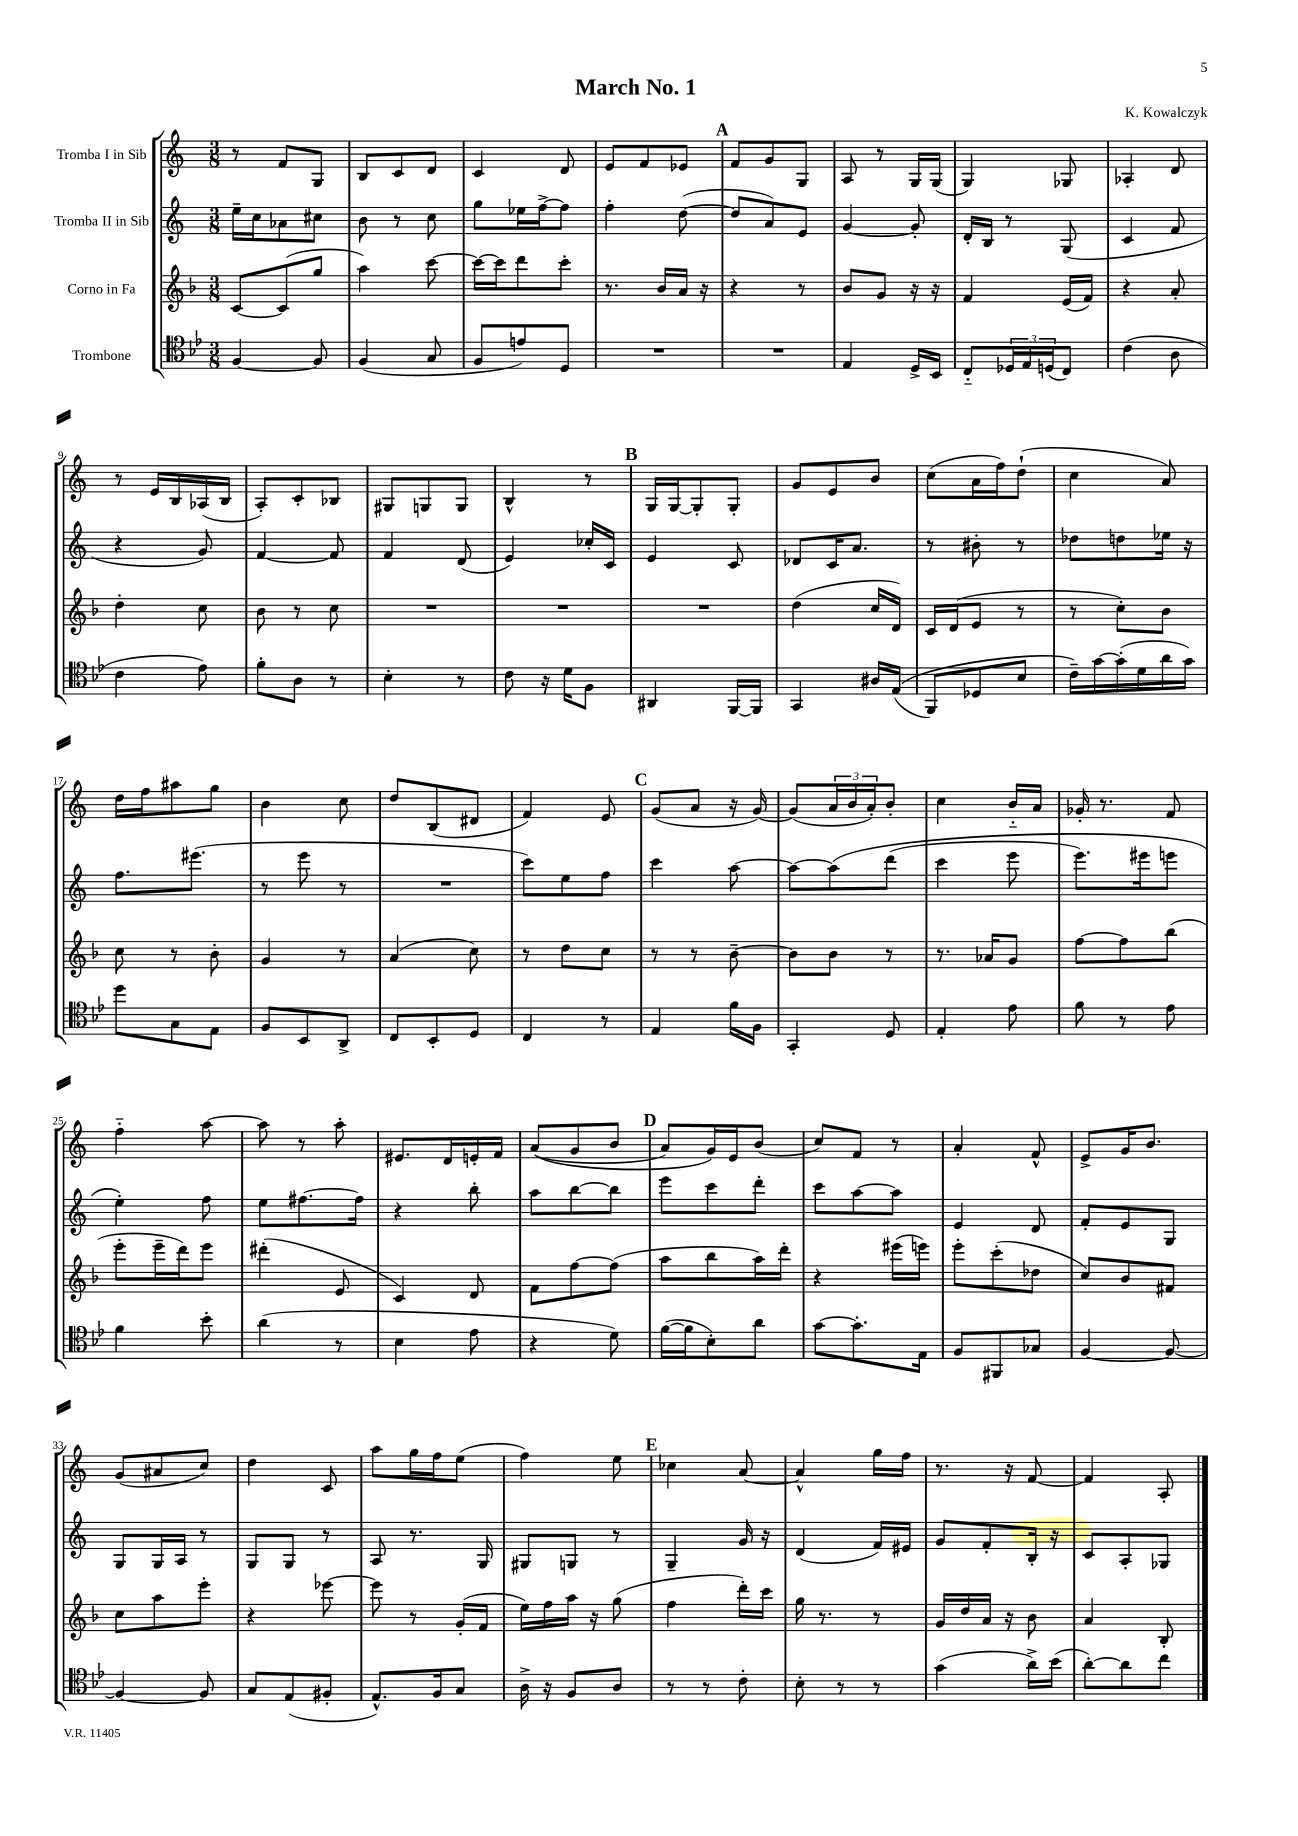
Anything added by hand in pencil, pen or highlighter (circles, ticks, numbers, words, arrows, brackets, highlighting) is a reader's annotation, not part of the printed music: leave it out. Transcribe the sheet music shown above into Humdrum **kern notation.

**kern	**kern	**kern	**kern
*staff4	*staff3	*staff2	*staff1
*clefC4	*clefG2	*clefG2	*clefG2
*k[b-e-]	*k[b-]	*k[]	*k[]
*M3/8	*M3/8	*M3/8	*M3/8
[4F	[8c	16ee~	8r
.	.	16cc	.
.	(8c]	8a-	8f
8F]	8gg	8cc#	8G
=	=	=	=
(4F	4aa)	8b	8B
.	.	8r	8c
8G	[8ccc	8cc	8d
=	=	=	=
8F	16ccc_	8gg	4c
.	16ccc]	.	.
8e)	8ddd	16ee-	.
.	.	[16ff^	.
8D	8ccc'	8ff]	8d
=	=	=	=
4.r	8.r	4ff'	8e
.	.	.	8f
.	16b-	.	.
.	16a	([8dd	8e-
.	16r	.	.
=	=	=	=
4.r	4r	8dd]	8f
.	.	8a)	8g
.	8r	8e	8G
=	=	=	=
4E-	8b-	[4g	8A
.	8g	.	8r
16D^	16r	8g']	16G
16BB-	16r	.	(16G
=	=	=	=
8C'~	4f	16d'	4G)
.	.	16B	.
24D-	.	8r	.
24E-	.	.	.
(24D	.	.	.
8C)	(16e	(8G	8G-
.	16f)	.	.
=	=	=	=
(4c	4r	4c	4A-'
8A	8a'	8f	8d
=	=	=	=
4c	4dd'	4r	8r
.	.	.	16e
.	.	.	16B
8e-)	8cc	8g)	(16A-
.	.	.	16B
=	=	=	=
8f'	8b-	[4f	8A')
8A	8r	.	8c'
8r	8cc	8f]	8B-
=	=	=	=
4B-'	4.r	4f	8G#
.	.	.	8G
8r	.	(8d	8G
=	=	=	=
8c	4.r	4e)	4B^^
16r	.	.	.
16d	.	.	.
8F	.	16cc-'	8r
.	.	16c	.
=	=	=	=
4AA#	4.r	4e	16G
.	.	.	[16G
.	.	.	8G']
[16FF	.	8c	8G'
16FF]	.	.	.
=	=	=	=
4GG	(4dd	8d-	8g
.	.	16c	8e
.	.	8.a	.
16A#	16cc	.	8b
&((16E-	16d)	.	.
=	=	=	=
8FF)	16c	8r	(8cc
.	(16d	.	.
8D-	8e	8b#'	16a
.	.	.	16ff)
8B-	8r	8r	(8dd`
=	=	=	=
16c~&)	8r	8dd-	4cc
[16g	.	.	.
(16g']	8cc')	8dd	.
16d	.	.	.
16a	8b-	16ee-	8a)
16g)	.	16r	.
=	=	=	=
8dd	8cc	8.ff	16dd
.	.	.	16ff
8G	8r	.	8aa#
.	.	(8.eee#	.
8E-	8b-'	.	8gg
=	=	=	=
8F	4g	8r	4b
8BB-	.	8eee	.
8AA^	8r	8r	8cc
=	=	=	=
8C	(4a	4.r	8dd
8BB-'	.	.	(8B
8D	8cc)	.	8d#
=	=	=	=
4C	8r	8ccc)	4f)
.	8dd	8ee	.
8r	8cc	8ff	8e
=	=	=	=
4E-	8r	4ccc	(8g
.	8r	.	8a
16f	[8b-~	[8aa	16r
16F	.	.	[16g)
=	=	=	=
4GG'	8b-]	8aa_	(8g]
.	8b-	&(8aa]	24a
.	.	.	24b
.	.	.	24a')
8D	8r	(8ddd	8b'
=	=	=	=
4E-'	8.r	4ccc	4cc
.	16a-	.	.
8e-	8g	8eee	16b'~
.	.	.	16a
=	=	=	=
8f	[8ff	8.eee)	16g-'
.	.	.	8.r
8r	8ff]	.	.
.	.	16eee#	.
8e-	(8bb-	8eee	8f
=	=	=	=
4f	8eee'	4ee'&)	4ff'~
.	16eee~	.	.
.	16ddd)	.	.
8b-'	8eee	8ff	[8aa
=	=	=	=
(4a	(4ddd#'	8ee	8aa]
.	.	[8.ff#	8r
8r	8e	.	8aa'
.	.	16ff#]	.
=	=	=	=
4B-	4c)	4r	8.e#
.	.	.	16d
8e-	8d	8bb'	16e'
.	.	.	16f
=	=	=	=
4r	8f	8aa	&((8a
.	[8ff	[8bb	8g
8d)	(8ff]	8bb]	8b
=	=	=	=
([16f	8aa	8eee	8a)
16f]	.	.	.
8B-')	8bb-	8ccc	16g&)
.	.	.	16e
8a	16aa)	8ddd'	(8b
.	16ddd'	.	.
=	=	=	=
[8g	4r	8ccc	8cc)
8.g']	.	[8aa	8f
.	(16eee#	8aa]	8r
16E-	16eee)	.	.
=	=	=	=
8F	8eee'	4e	4a'
8FF#	(8ccc'	.	.
8G-	8dd-	8d	8f^^
=	=	=	=
[4F	8cc)	8f'	8e^
.	8b-	8e	16g
.	.	.	8.b
8F_	8f#	8G	.
=	=	=	=
4F_	8cc	8G	(8g
.	8aa	16G	8a#
.	.	16A	.
8F]	8eee'	8r	8cc)
=	=	=	=
8G	4r	8G	4dd
(8E-	.	8G	.
8F#'	[8eee-	8r	8c
=	=	=	=
8.E-^^)	8eee-]	8A	8aa
.	8r	8.r	16gg
16F	.	.	16ff
8G	(16g'	.	(8ee
.	16f	16G	.
=	=	=	=
16A^	16ee)	8G#	4ff)
16r	16ff	.	.
8F	16aa	8G	.
.	16r	.	.
8A	(8gg	8r	8ee
=	=	=	=
8r	4ff	4G~	4cc-
8r	.	.	.
8c'	16ddd')	16g	[8a
.	16ccc	16r	.
=	=	=	=
8B-'	16gg	(4d	4a^^]
.	8.r	.	.
8r	.	.	.
8r	8r	16f)	16gg
.	.	16e#	16ff
=	=	=	=
(4g	16g	8g	8.r
.	16dd	.	.
.	16a	8f'	.
.	16r	.	16r
16a^)	8b-	16B'	[8f
(16b-	.	16r	.
=	=	=	=
[8a')	4a	8c	4f]
8a]	.	8A'	.
8cc	8B-'	8G-	8A'
==	==	==	==
*-	*-	*-	*-
